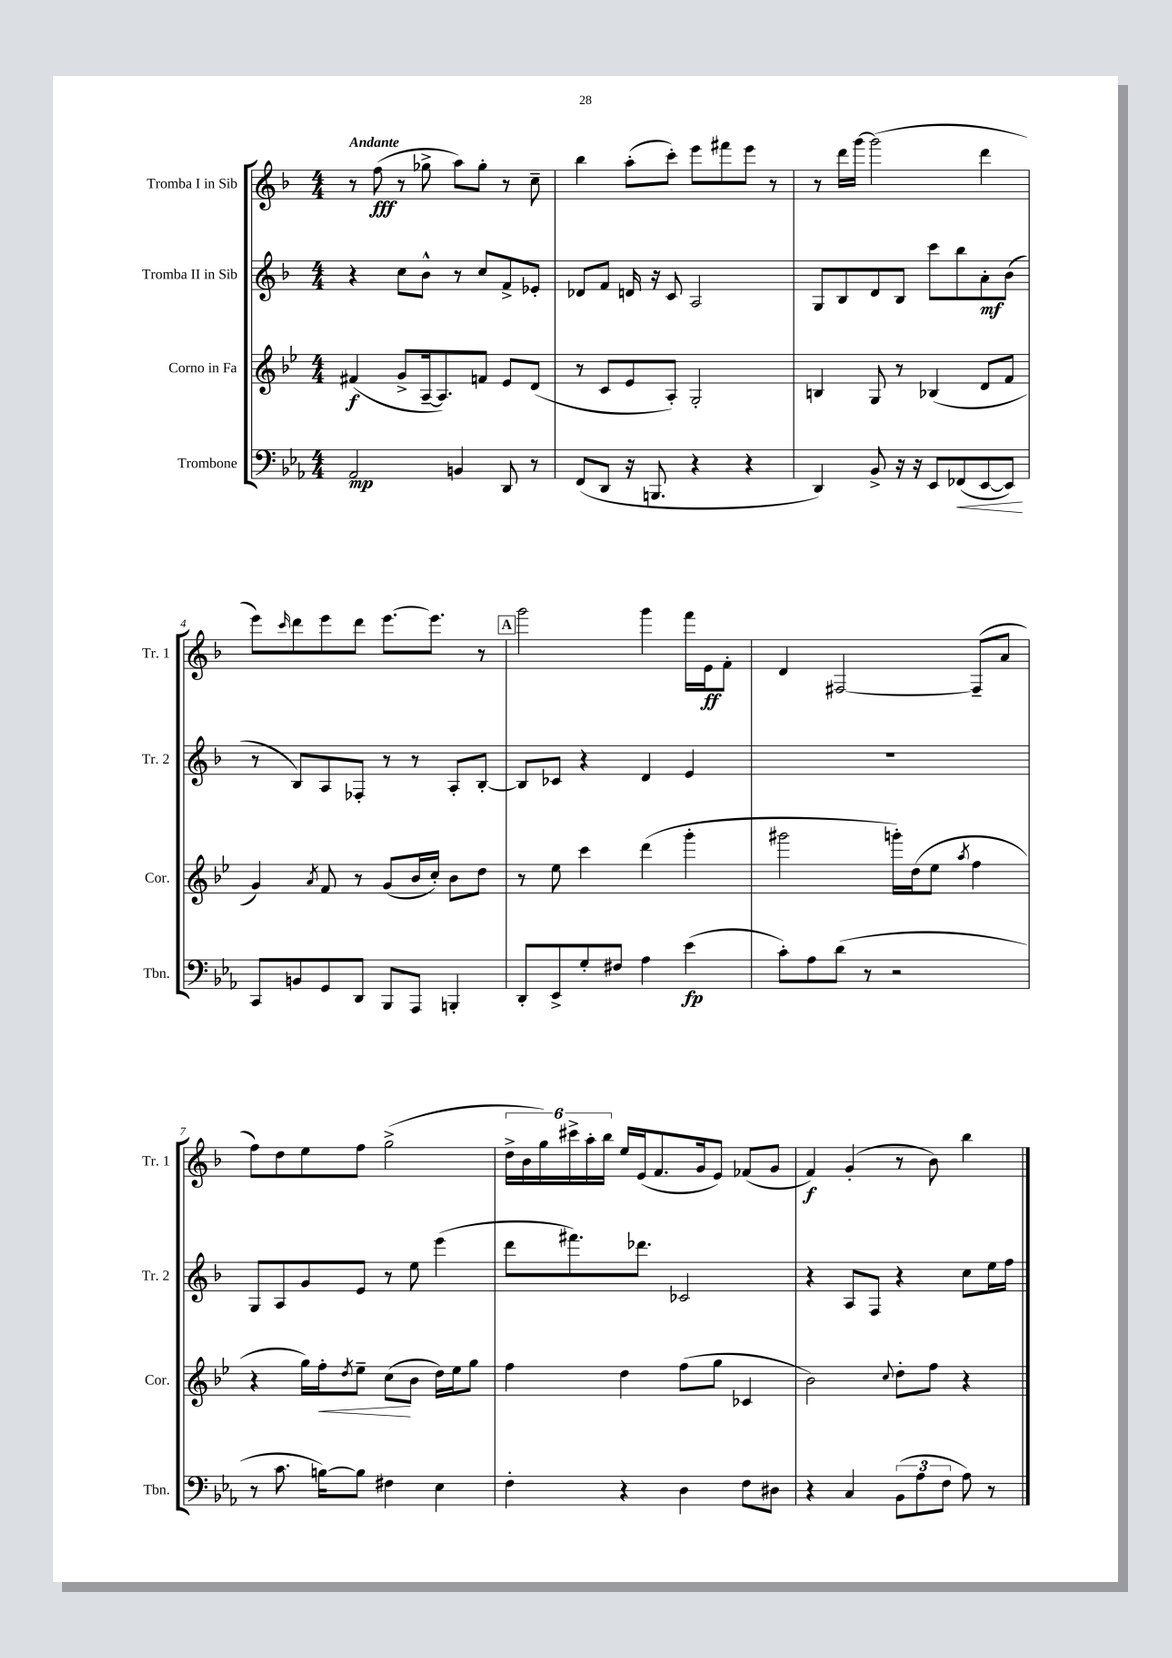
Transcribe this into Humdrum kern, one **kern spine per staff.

**kern	**kern	**kern	**kern
*staff4	*staff3	*staff2	*staff1
*clefF4	*clefG2	*clefG2	*clefG2
*k[b-e-a-]	*k[b-e-]	*k[b-]	*k[b-]
*M4/4	*M4/4	*M4/4	*M4/4
2AA-	(4f#	4r	8r
.	.	.	(8ff
.	8g^	8cc	8r
.	[16A~	8b-^^	8gg-^
.	8.A])	.	.
4BB	.	8r	8aa)
.	8f	8cc	8gg-'
8DD	8e-	8f^	8r
8r	(8d	8e-'	8cc~
=	=	=	=
(8FF	8r	8d-	4bb-
8DD	8c	8f	.
16r	8e-	16d	(8aa'
8.BBB	.	16r	.
.	8A')	8c	8ccc')
4r	2G'	2A	8eee
.	.	.	8fff#
4r	.	.	8eee
.	.	.	8r
=	=	=	=
4DD)	4B	8G	8r
.	.	8B-	16ddd
.	.	.	[16ggg
8BB-^	8G	8d	(2ggg]
16r	8r	8B-	.
16r	.	.	.
8EE-	(4B-	8ccc	.
(8FF-	.	8bb-	.
[8EE-	8d	8a'	4ddd
8EE-])	8f	(8b-	.
=	=	=	=
8CC	4g)	8r	8eee)
.	.	.	16qqccc
8BB	.	8B-)	8ddd
.	8qa	.	.
8GG	8f	8A	8eee
8DD	8r	8F-'	8ddd
8BBB-	(8g	8r	[8.eee
8AAA-	16b-	8r	.
.	16cc')	.	8.eee]
4BBB'	8b-	8A'	.
.	8dd	[8B-'	8r
=	=	=	=
8DD'	8r	8B-]	2ggg
8EE-^	8ee-	8c-	.
8G'	4ccc	4r	.
8F#	.	.	.
4A-	(4ddd	4d	4ggg
(4e-	4ggg'	4e	16fff
.	.	.	16e
.	.	.	8f'
=	=	=	=
8c')	2ggg#	1r	4d
8A-	.	.	.
(8d	.	.	[2F#
8r	.	.	.
2r	16ggg')	.	.
.	(16dd	.	.
.	8ee-	.	.
.	8qaa	.	.
.	4ff	.	(8F#~]
.	.	.	8a
=	=	=	=
8r	4r	8G	8ff)
8.c	.	8A	8dd
.	16gg)	8g	8ee
[16B)	16ff'	.	.
.	8qdd	.	.
8B]	8ee-~	8e	8ff
4F#	(8cc	8r	(2gg^
.	8b-	8ee	.
4E-	16dd)	(4eee	.
.	16ee-	.	.
.	8gg	.	.
=	=	=	=
4F'	4ff	8ddd	24dd^
.	.	.	24b-
.	.	.	24gg)
.	.	8.fff#)	24ccc#^
.	.	.	24aa'
.	.	.	24bb-
4r	4dd	.	16ee
.	.	8.ddd-	(16e
.	.	.	8.f
4D	(8ff	2c-	.
.	.	.	16g
.	8gg	.	8e)
8F	4c-	.	(8f-
8D#	.	.	8g
=	=	=	=
4r	2b-)	4r	4f)
4C	.	8A	(4g'
.	.	8F	.
.	8qqcc	.	.
(12BB-	8dd'	4r	8r
12A-	.	.	.
.	8ff	.	8b-)
12F	.	.	.
8A-)	4r	8cc	4bb-
8r	.	16ee	.
.	.	16ff	.
==	==	==	==
*-	*-	*-	*-
